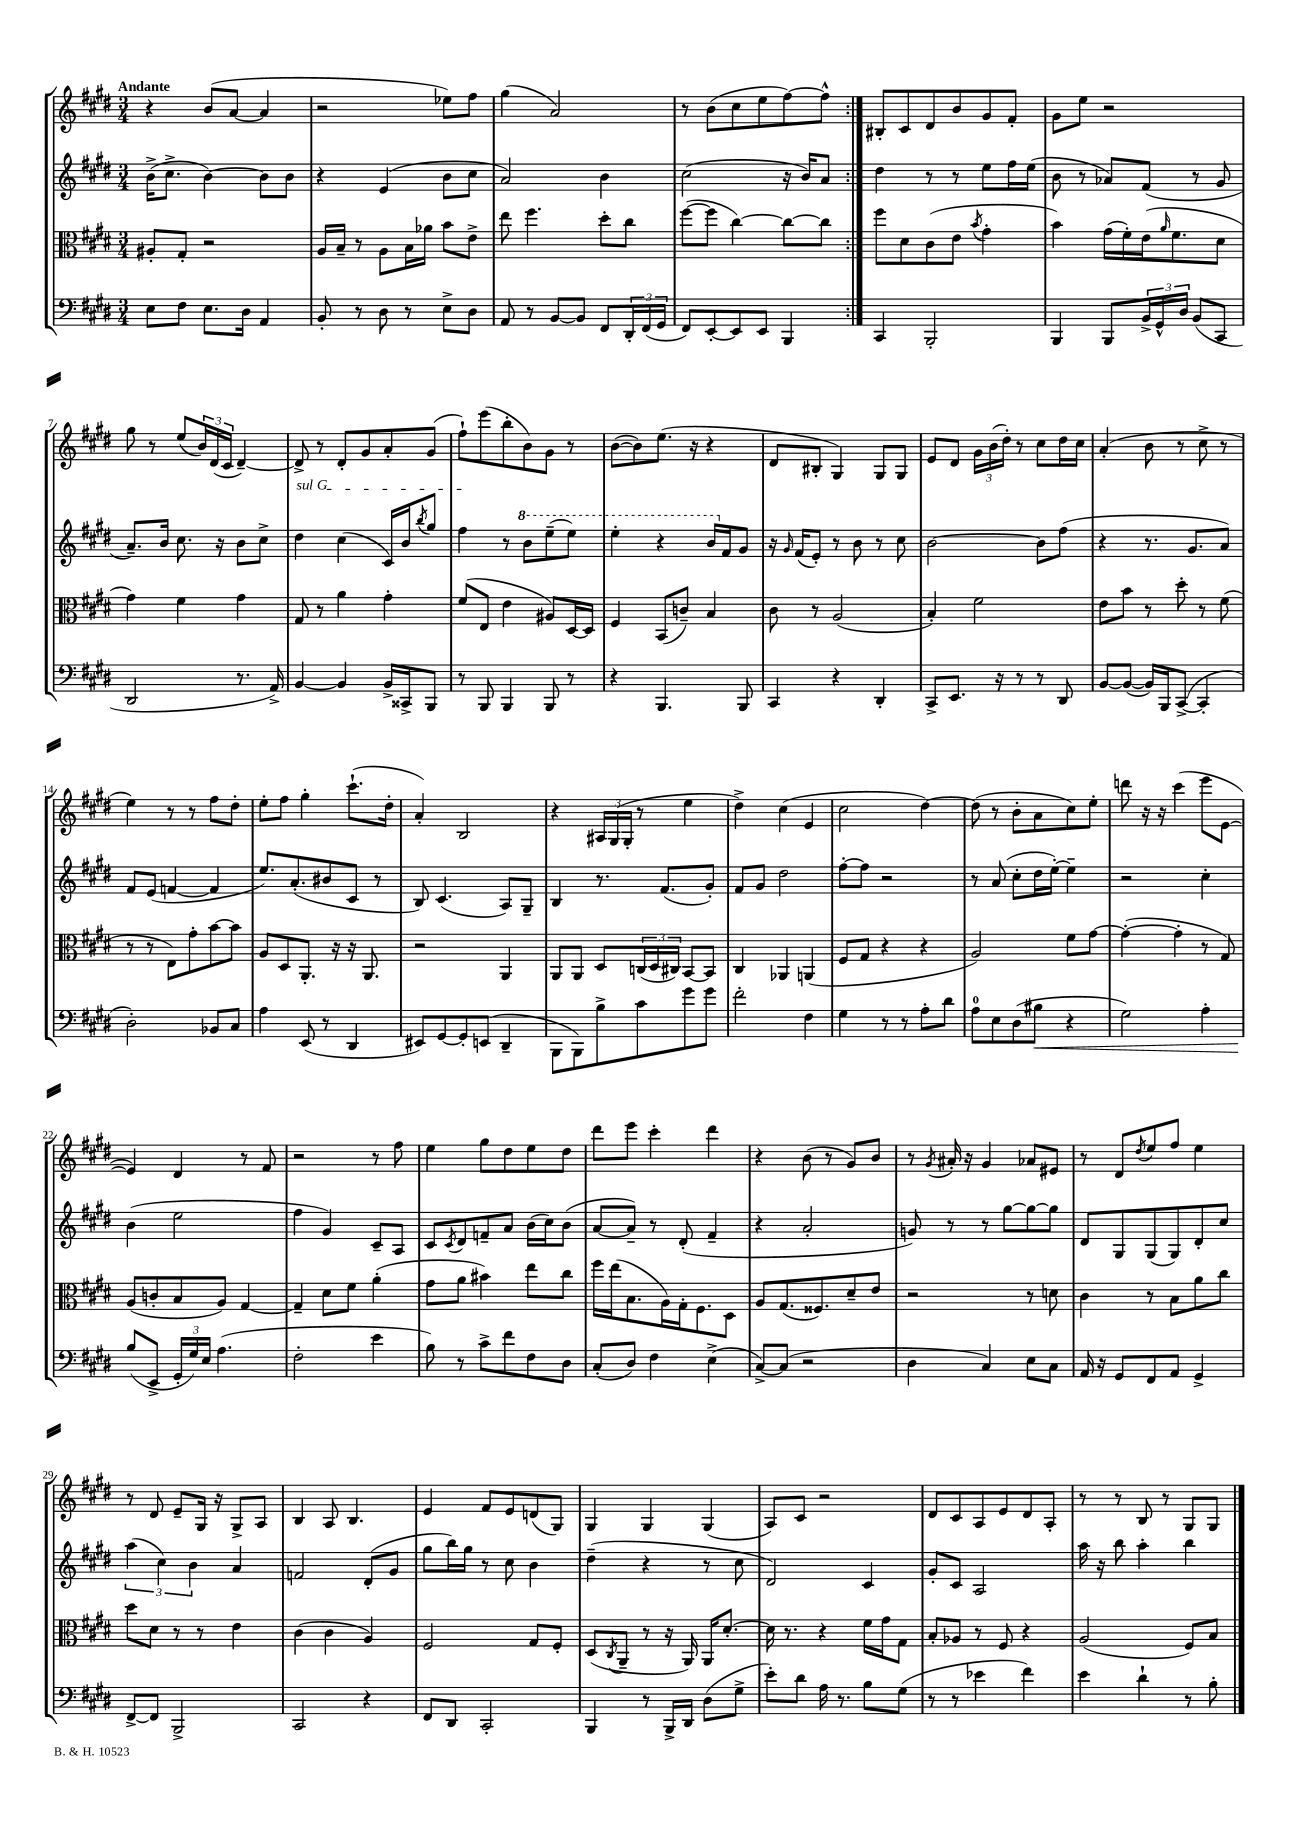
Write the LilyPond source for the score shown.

<<
\new StaffGroup <<
\new Staff = "s0" {
    \clef treble \key e \major \numericTimeSignature \time 3/4 \tempo "Andante"
    \repeat volta 2 { r4 b'8( a'8~ a'4 |
    r2 ees''8) fis''8 |
    gis''4( a'2) |
    r8 b'8( cis''8 e''8 fis''8~) fis''8-^ | }
    bis8-. cis'8 dis'8 b'8 gis'8 fis'8-. |
    gis'8 e''8 r2 |
    gis''8 r8 e''8( \tuplet 3/2 { b'16) dis'16( cis'16 } dis'4~--) |
    dis'8-> r8 dis'8-. gis'8 a'8-. gis'8( |
    fis''8-!) e'''8( b''8-. b'8) gis'8 r8 |
    b'8~( b'8) e''8.( r16 r4 |
    dis'8 bis8-. gis4) gis8 gis8 |
    e'8 dis'8 \tuplet 3/2 { gis'16 b'16( dis''16-.) } r8 cis''8 dis''16 cis''16 |
    a'4-.( b'8 r8 cis''8-> r8 |
    e''4) r8 r8 fis''8 dis''8-. |
    e''8-. fis''8 gis''4-. cis'''8.-!( dis''16-. |
    a'4-.) b2 |
    r4 \tuplet 3/2 { ais16 gis16( gis16-. } r8 e''4 |
    dis''4->) cis''4( e'4 |
    cis''2 dis''4~) |
    dis''8( r8 b'8-. a'8 cis''8) e''8-. |
    d'''8 r16 r16 cis'''4( e'''8 e'8~ |
    e'4) dis'4 r8 fis'8 |
    r2 r8 fis''8 |
    e''4 gis''8 dis''8 e''8 dis''8 |
    dis'''8 e'''8 cis'''4-. dis'''4 |
    r4 b'8( r8 gis'8) b'8 |
    r8 \acciaccatura { gis'8 } ais'16-. r16 gis'4 aes'8 eis'8 |
    r8 dis'8 \acciaccatura { dis''8 } e''8 fis''8 e''4 |
    r8 dis'8 e'8-- gis16 r16 gis8-> a8 |
    b4 a8 b4. |
    e'4 fis'8 e'8 d'8( gis8) |
    gis4 gis4 gis4( |
    a8) cis'8 r2 |
    dis'8 cis'8 a8 e'8 dis'8 a8-. |
    r8 r8 b8 r8 gis8 gis8 \bar "|." |
}
\new Staff = "s1" {
    \clef treble \key e \major \numericTimeSignature \time 3/4
    \repeat volta 2 { b'16->( cis''8.-> b'4~) b'8 b'8 |
    r4 e'4( b'8 cis''8 |
    a'2) b'4 |
    cis''2( r16 b'16) a'8 | }
    dis''4 r8 r8 e''8 fis''16 e''16( |
    b'8 r8 aes'8) fis'8( r8 gis'8 |
    a'8.--) b'16 cis''8. r16 b'8 cis''8-> |
    \once \override TextSpanner.bound-details.left.text = \markup { \italic "sul G" } dis''4\startTextSpan cis''4( cis'16) b'16 \acciaccatura { b''8 } gis''8 |
    fis''4\stopTextSpan r8 \ottava #1 b''8 e'''8--( e'''8) |
    e'''4-. r4 b''16 \ottava #0 fis'16 gis'8 |
    r16 \grace { gis'16 } fis'16( e'8-.) r8 b'8 r8 cis''8 |
    b'2~ b'8 fis''8( |
    r4 r8. gis'8. a'8) |
    fis'8 e'8( f'4~ f'4 |
    e''8.) a'8.-.( bis'8 cis'8 r8 |
    b8) cis'4.( a8) gis8-- |
    b4 r8. fis'8.( gis'8-.) |
    fis'8 gis'8 dis''2 |
    fis''8~-. fis''8 r2 |
    r8 a'8( cis''8-. dis''16 e''16~-.) e''4-- |
    r2 cis''4-. |
    b'4( e''2 |
    fis''4 gis'4) cis'8-- a8 |
    cis'8 \acciaccatura { cis'8 } dis'8 f'8-- a'8 b'16( cis''16) b'8( |
    a'8~ a'8--) r8 dis'8-.( fis'4-- |
    r4 a'2-. |
    g'8) r8 r8 gis''8~ gis''8~ gis''8 |
    dis'8 gis8 gis8( gis8) dis'8-. cis''8 |
    \tuplet 3/2 { a''4( cis''4) b'4 } a'4 |
    f'2 dis'8-.( gis'8 |
    gis''8 b''16) gis''16 r8 cis''8 b'4 |
    dis''4--( r4 r8 cis''8 |
    dis'2) cis'4 |
    gis'8-. cis'8 a2 |
    a''16 r16 b''8 a''4-. b''4 \bar "|." |
}
\new Staff = "s2" {
    \clef alto \key e \major \numericTimeSignature \time 3/4
    \repeat volta 2 { ais8-. gis8-. r2 |
    a16 b16-- r8 a8 b16 aes'16 b'8 e'8-> |
    e''8 fis''4. dis''8-. cis''8 |
    fis''8~( fis''8 cis''4~) cis''8~ cis''8 | }
    fis''8 dis'8 cis'8( e'8 \acciaccatura { b'8 } gis'4-. |
    b'4) gis'16( fis'16-.) e'16( \grace { a'16 } fis'8. dis'8 |
    gis'4) fis'4 gis'4 |
    gis8 r8 a'4 gis'4-. |
    fis'8( e8 e'4 ais8) dis16~ dis16 |
    fis4 b,8( c'8--) b4 |
    cis'8 r8 a2( |
    b4-.) fis'2 |
    e'8 b'8 r8 dis''8-. r8 fis'8( |
    r8 r8 e8) gis'8-. b'8~ b'8 |
    a8 dis8 a,8.-. r16 r16 a,8. |
    r2 a,4 |
    a,8 a,8 dis8 \tuplet 3/2 { c16( dis16 cis16) } b,8~ b,8 |
    cis4 aes,4 a,4( |
    fis8 gis8 r4 r4 |
    a2) fis'8 gis'8~ |
    gis'4~-.( gis'4-. r8 gis8) |
    a8( c'8-. b8 a8) gis4~ |
    gis4-- dis'8 fis'8 a'4-.( |
    gis'8 a'8 bis'4) e''8 cis''8 |
    fis''16 e''16( b8. a16) gis16-. fis8. dis8 |
    a8 gis8.( fisis8.) dis'8-- e'8 |
    r2 r8 d'8 |
    cis'4 r8 b8 a'8 cis''8 |
    dis''8 dis'8 r8 r8 e'4 |
    cis'4( cis'4 a4) |
    fis2 gis8 fis8-. |
    dis8( \acciaccatura { cis8 } a,8-- r8 r16 a,16) a,16 dis'8.~-. |
    dis'16 r8. r4 fis'16 gis'16 gis8 |
    b8-. aes8 r8 fis8 r4 |
    a2( fis8) b8 \bar "|." |
}
\new Staff = "s3" {
    \clef bass \key e \major \numericTimeSignature \time 3/4
    \repeat volta 2 { e8 fis8 e8. dis16 a,4 |
    b,8-. r8 dis8 r8 e8-> dis8 |
    a,8 r8 b,8~ b,8 fis,8 \tuplet 3/2 { dis,16-. fis,16( gis,16 } |
    fis,8) e,8~-. e,8 e,8 b,,4 | }
    cis,4 b,,2-. |
    b,,4 b,,8 \tuplet 3/2 { b,16-> gis,16-^ dis16 } b,8( cis,8 |
    dis,2 r8. a,16->) |
    b,4~ b,4 b,16-> cisis,16-> b,,8 |
    r8 b,,8 b,,4 b,,8 r8 |
    r4 b,,4. b,,8 |
    cis,4 r4 dis,4-. |
    cis,8-> e,8. r16 r8 r8 dis,8 |
    b,8~ b,8~( b,16) b,,16 cis,8~->( cis,4-. |
    dis2-.) bes,8 cis8 |
    a4 e,8( r8 dis,4 |
    eis,8) gis,8~ gis,8-. e,8( dis,4-- |
    b,,8 b,,8) b8-> cis'8 gis'8 gis'8 |
    fis'2-. fis4 |
    gis4 r8 r8 a8-. dis'8 |
    a8-0 e8 dis8( bis8\< r4 |
    gis2) a4-. |
    b8\!( e,8-> \tuplet 3/2 { gis,16-. gis16) e16 } a4.( |
    fis2-. e'4 |
    b8) r8 cis'8-> fis'8 fis8 dis8 |
    cis8-.( dis8) fis4 e4->( |
    cis8~->) cis8( r2 |
    dis4 cis4) e8 cis8 |
    a,16 r16 gis,8 fis,8 a,8 gis,4-> |
    fis,8~-> fis,8 b,,2-> |
    cis,2 r4 |
    fis,8 dis,8 cis,2-. |
    b,,4 r8 b,,16-> dis,16 dis8( gis8-> |
    e'8-.) dis'8 a16 r8. b8 gis8( |
    r8 r8 ees'4 fis'4) |
    e'4 dis'4-! r8 b8-. \bar "|." |
}
>>
>>
